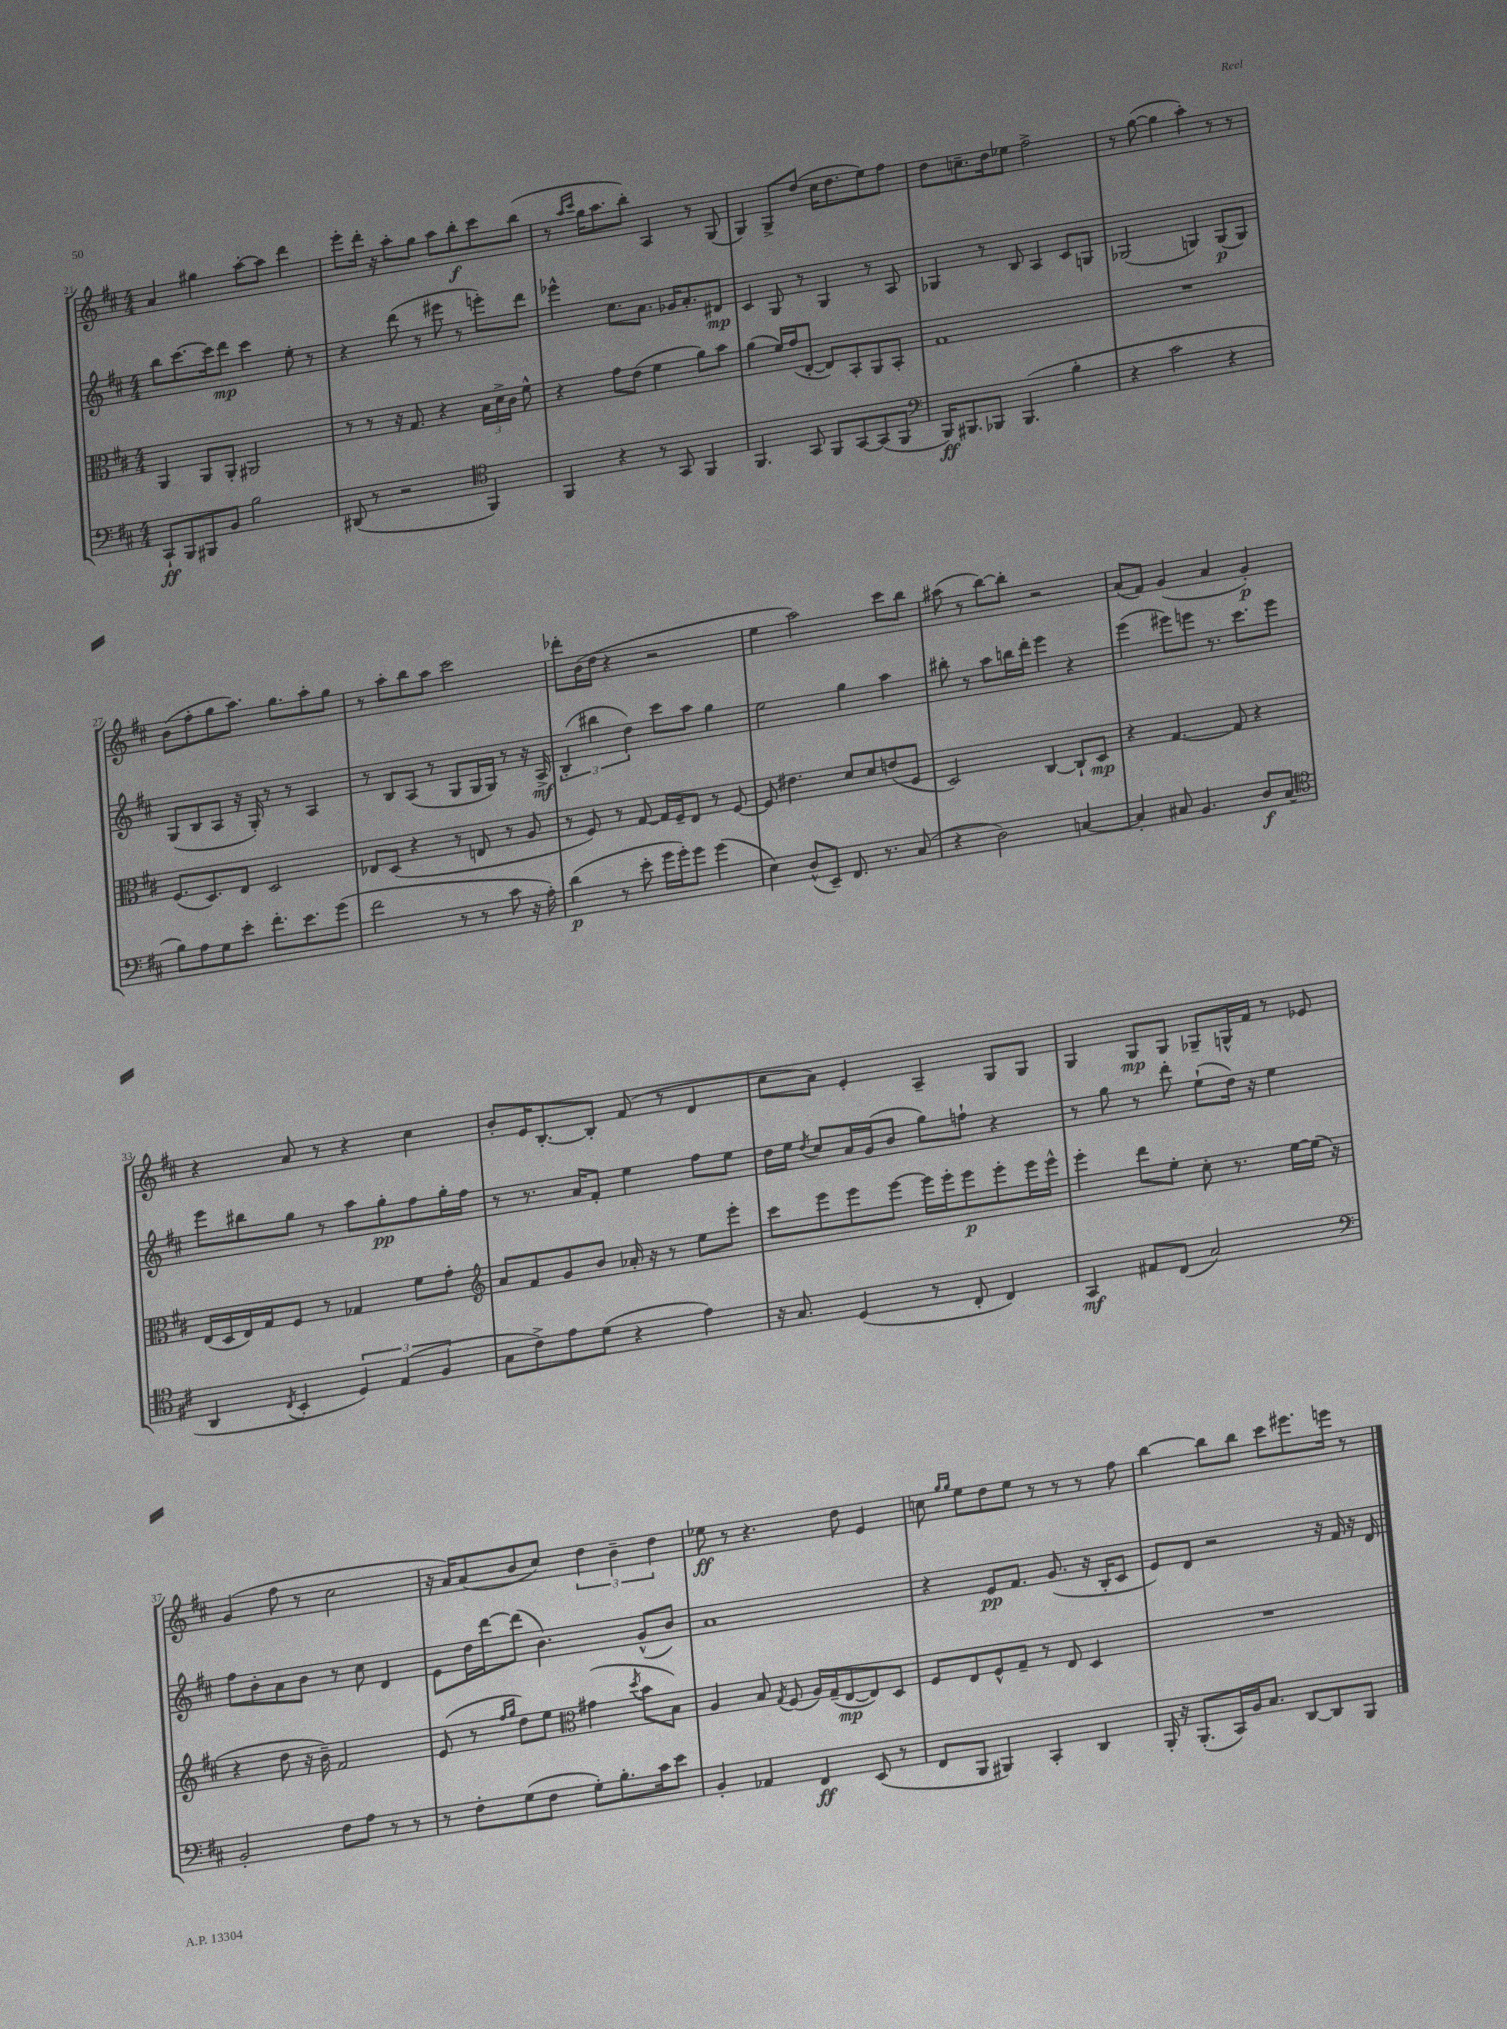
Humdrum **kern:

**kern	**kern	**kern	**kern
*staff4	*staff3	*staff2	*staff1
*clefF4	*clefC3	*clefG2	*clefG2
*k[f#c#]	*k[f#c#]	*k[f#c#]	*k[f#c#]
*M4/4	*M4/4	*M4/4	*M4/4
8CC#`	4AA	8bb	4a
8BBB	.	[8.ccc#	.
8BBB#	8AA	.	4gg#
.	.	16ccc#]	.
8BB	8AA'	8ddd	.
2B	2AA#	4ccc#	[8aa'
.	.	.	8aa]
.	.	8ee'	4ddd
.	.	8r	.
=	=	=	=
(8DD#	8r	4r	8eee'
8r	8r	.	16ddd'
.	.	.	16r
2r	16r	(8ddd	8aa'
.	8.G	.	.
.	.	8r	8gg
.	4r	8eee#	8aa
.	.	8r	8bb'
*clefC4	*	*	*
4FF#)	24B	8eee')	8ccc#
.	24d^	.	.
.	24c#	.	.
.	8f#^^	8ddd	(8bb
=	=	=	=
4FF#	4r	4eee-^^	8r
.	.	.	16qqaa
.	.	.	16qqccc#
.	.	.	16gg
.	.	.	8.aa
4r	8g	8.cc#	.
.	(8e	.	8bb')
.	.	8.a	.
8r	4f#	.	4A
8GG	.	16g-	.
.	.	8.a'	.
4FF#	8a)	.	8r
.	8b	8d#	(8G
=	=	=	=
4.FF#	(4a	4c#	4G)
.	16f#)	8G	8G^
.	(16g	.	.
8GG	[8E'	8r	(8dd
8FF#	8E])	4G	16cc#
.	.	.	8.dd
[8GG	8BB'	.	.
(8GG]	8AA	8r	8ee)
8FF#	8BB'	8A	8ff#
=	=	=	=
*clefF4	*	*	*
16BBB)	1G	4G-	8dd
8.BBB#	.	.	.
.	.	.	8.cc~
8BBB-	.	8r	.
.	.	.	16dd
(4.BBB-	.	8B	8ee-
.	.	4A	2ff#^
4B'	.	8c#	.
.	.	8G	.
=	=	=	=
4r	1r	(2G-	8r
.	.	.	([8gg
2c#	.	.	4gg]
.	.	4G)	4aa')
4r	.	(8G	8r
.	.	8G)	8r
=	=	=	=
8B)	(8.F#	(8G	(8b
8A	.	8B	8ff#'
.	8.D)	.	.
8G	.	8A	8gg
8e'	8E	16r	8.aa)
.	.	16G')	.
8.f#'	2D	8r	.
.	.	.	8.gg
.	.	8r	.
8.e	.	.	.
.	.	4A	8aa'
(8g	.	.	8gg
=	=	=	=
2f#	8E-	8r	8r
.	(8D	8B	8aa'
.	4r	(8A	8bb
.	.	8r	8aa
8r	8r	8G	2ccc#
8r	8E	16G	.
.	.	16G)	.
8c#	8r	8r	.
16r	8A	16r	.
16A')	.	16A^	.
=	=	=	=
(4d	8r	(6B'	8ddd-'
.	8F#)	.	(16b
.	.	6bb#	.
.	.	.	16dd
8r	8r	.	4r
.	.	6dd)	.
8e'	[8G	.	.
16g	16G]	8ccc#	2r
16g')	16F#~	.	.
8g	8E	8aa	.
(4g	8r	4gg	.
.	[8F#	.	.
=	=	=	=
4E)	8F#]	2ee	4ee
.	4.e#	.	.
(8D^^	.	.	2aa)
8EE~)	.	.	.
8.FF#	8d	4gg	.
.	8d	.	.
8.r	.	.	.
.	(8e	4aa	8ccc#
(8C#	8F#	.	8bb
=	=	=	=
4r	2D)	8bb#'	(8aa#
.	.	8r	8r
2D)	.	8aa	[8bb)
.	.	16bb	8bb']
.	.	16ddd'	.
.	[4C#	4eee	2r
[4C	8C#`]	4r	.
.	8D	.	.
=	=	=	=
4C']	4r	(4eee	(8a
.	.	.	8f#)
8C#	[4.G	8eee#)	(4g
4.BB	.	8eee	.
.	.	8.r	4a
.	8G]	.	.
.	.	8.ccc#	.
8D	4r	.	4g')
(8C#	.	8eee	.
=	=	=	=
*clefC4	*	*	*
4AA	(16E	8eee	4r
.	16D	.	.
.	16E)	8bb#	.
.	16G	.	.
8qC#	.	.	.
4BB'	8F#	8gg	8a
.	8r	8r	8r
6D)	4G-	8aa	4r
.	.	8gg'	.
(6E	.	.	.
.	8f#	8ff#	4cc#
6F#	.	.	.
.	8g'	16gg'	.
.	.	16ff#	.
=	=	=	=
*	*clefG2	*	*
8G	8a	8r	8b'
8c#^)	8f#	8.r	16e
.	.	.	[8.B'
8e	8g	.	.
.	.	16a	.
(8d	8b	8f#'	8B']
4r	16a-'	4ee	(8f#
.	16r	.	.
.	8r	.	8r
4e)	8ee	8ff#	4d
.	8eee'	8ee	.
=	=	=	=
16r	8ccc#	16dd	8cc#
8.G	.	16ee	.
.	.	8qdd	.
.	8eee	8cc#	8a)
(4D	8eee	16a	4e'
.	.	(16g	.
.	[8eee	8b	.
8r	16eee]	8gg)	4A~
.	16eee'	.	.
8C#'	8eee	8ff`	.
4C#)	8eee'	4r	8G
.	16eee	.	8G
.	16eee^^	.	.
=	=	=	=
4GG	4eee'	8r	4G
.	.	8gg	.
8E#	8ddd	8r	8G
(8C#	8ee'	8ddd'	8G
2G)	8cc#'	(8ee`	8G-~
.	8.r	16dd)	16G^^
.	.	16r	16f#
.	.	4ee	8r
.	[16ee	.	.
.	(16ee]	.	8e-
.	16r	.	.
=	=	=	=
*clefF4	*	*	*
2BB'	4r	8ff#	(4g
.	.	8b'	.
.	8dd	8a	8ff#
.	16r	8b	8r
.	16b~)	.	.
8F#	2f#	8r	2cc#
8A	.	8cc#	.
8r	.	4d	.
8r	.	.	.
=	=	=	=
8r	(8e	8e	16r
.	.	.	16a)
8F#'	8r	16dd	(8a
.	.	[16ddd	.
.	16qqff#	.	.
.	16qqgg	.	.
(8G	8dd)	(8ddd]	8b
8F#	8ee	4.b)	8cc#)
*	*clefC3	*	*
8G')	(4g#	.	6dd
8.B'	.	.	.
.	.	.	6b~
.	8qdd	.	.
.	8b	(8g^^	.
16c#	.	.	.
.	.	.	6dd
8e	8B)	8b)	.
=	=	=	=
4BB'	4A	1a	8ee-
.	.	.	8r
4AA-	8B	.	4.r
.	8qG	.	.
.	(8F#	.	.
4FF#	16A)	.	.
.	(16G~	.	.
.	[8E	.	8dd
(8EE	8E])	.	4e
8r	8D	.	.
=	=	=	=
8FF#	8F#	4r	8cc
.	.	.	16qqgg
.	.	.	16qqgg
8BBB	8E	.	8ee
4BBB#)	8F#^^	8e	8dd
.	8G~	8.f#	8ee
4CC#'	8r	.	8r
.	.	(8.g	.
.	8E	.	8r
4DD	4D	16r	8r
.	.	16B'	.
.	.	8c#	8ff#
=	=	=	=
16BBB'	1r	8e)	[4bb
16r	.	.	.
(8.BBB'	.	8d	.
.	.	2r	8bb]
16CC#)	.	.	.
16BB	.	.	8bb
8.C#	.	.	.
.	.	.	8ccc#
[8DD	.	.	8.eee#
8DD]	.	16r	.
.	.	16f#	16eee
8BBB	.	16r	8r
.	.	16d	.
==	==	==	==
*-	*-	*-	*-
